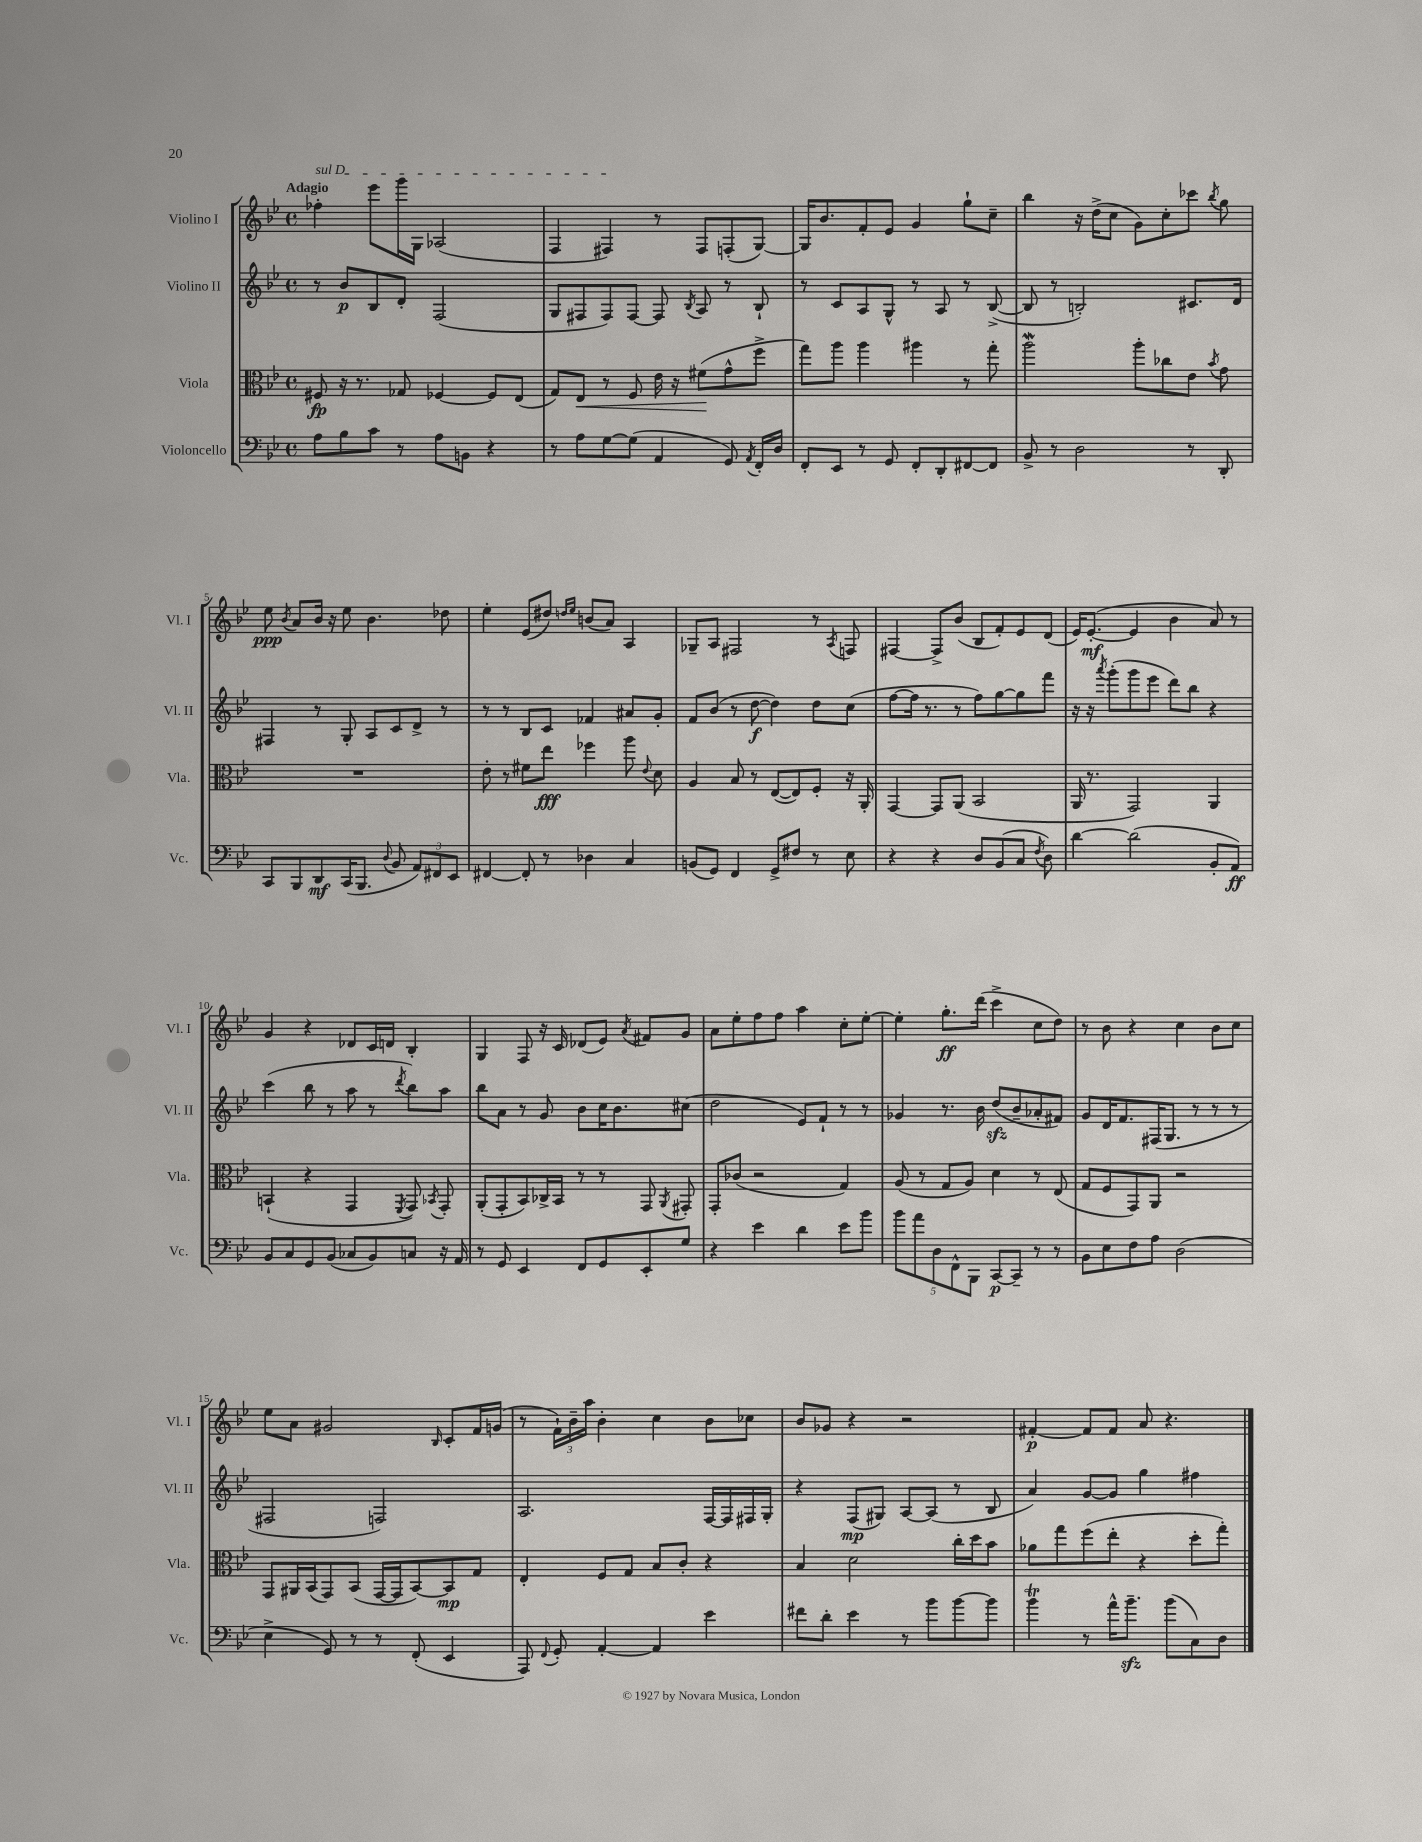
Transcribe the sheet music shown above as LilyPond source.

<<
\new StaffGroup <<
\new Staff = "s0" \with { instrumentName = "Violino I" shortInstrumentName = "Vl. I" } {
    \clef treble \key bes \major \defaultTimeSignature \time 4/4 \tempo "Adagio"
    \autoBeamOff \once \override TextSpanner.bound-details.left.text = \markup { \italic "sul D" } fes''4-.\startTextSpan ees'''8[ g'''16 g16] aes2( |
    f4 fis4\stopTextSpan) r8 fis8[ f8-.( g8]~) |
    g16[ bes'8. f'8-. ees'8] g'4 g''8[-! c''8]-- |
    bes''4 r16 d''16[->( c''8] g'8[) c''8-. ces'''8] \acciaccatura { bes''8 } g''8 |
    ees''8\ppp \acciaccatura { bes'8 } a'8[ bes'16] r16 ees''8 bes'4. des''8 |
    ees''4-. ees'8[( dis''8]) \grace { d''16[ ees''16] } b'8[( a'8]) a4 |
    ges8[-- a8] fis2 r8 \acciaccatura { a8 } f8 |
    fis4~ fis8[-> bes'8]( bes8[ f'8-.) ees'8 d'8]( |
    ees'16[) ees'8.]~-.\mf( ees'4 bes'4 a'8) r8 |
    g'4 r4 des'8[ c'16 d'16] bes4-. |
    g4 f8 r16 c'16 des'8[( ees'8]) \acciaccatura { a'8 } fis'8[ g'8] |
    a'8[ ees''8-. f''8 f''8] a''4 c''8[-. ees''8]~-. |
    ees''4-. g''8.[-.\ff d'''16]( c'''4-> c''8[ d''8]) |
    r8 bes'8 r4 c''4 bes'8[ c''8] |
    ees''8[ a'8] gis'2 \grace { bes16 } c'8[-. f'16 g'16]( |
    r8 \tuplet 3/2 { f'16[-!) bes'16-- a''16] } bes'4-. c''4 bes'8[ ces''8] |
    bes'8[ ges'8] r4 r2 |
    fis'4~-.\p fis'8[ fis'8] a'8 r4. \bar "|." |
}
\new Staff = "s1" \with { instrumentName = "Violino II" shortInstrumentName = "Vl. II" } {
    \clef treble \key bes \major \defaultTimeSignature \time 4/4
    \autoBeamOff r8 bes'8[\p bes8 d'8]-. f2( |
    g8[ fis8 fis8) fis8]~ fis8 \acciaccatura { bes8 } a8 r8 bes8-! |
    r8 c'8[ a8 g8]-^ r8 a8 r8 bes8~->( |
    bes8 r8 b2-.) cis'8.[ d'16] |
    fis4 r8 g8-. a8[ c'8 d'8]-> r8 |
    r8 r8 bes8[ c'8] fes'4 ais'8[ g'8]-. |
    f'8[ bes'8]( r8 d''8~\f d''4) d''8[ c''8]( |
    f''8[~ f''16] r8. r8 f''8[) g''8~ g''8 f'''8] |
    r16 r16 \acciaccatura { a'''8 } g'''8[-.( g'''8 ees'''8] d'''8[) bes''8] r4 |
    c'''4( bes''8 r8 a''8 r8 \acciaccatura { d'''8 } bes''8[) a''8] |
    bes''8[ a'8] r8 g'8 bes'8[ c''16 bes'8. cis''8]( |
    d''2 ees'8[) f'8]-! r8 r8 |
    ges'4 r8. bes'16 d''8[\sfz( bes'8-- aes'8-. fis'8]) |
    g'8[ d'16 f'8. fis16( g8.] r8 r8 r8 |
    fis2 f2) |
    a2. f16[~ f16 fis16 g16]-. |
    r4 f8[\mp( gis8]) a8[~ a8]( r8 bes8 |
    a'4) g'8[~ g'8] g''4 fis''4 \bar "|." |
}
\new Staff = "s2" \with { instrumentName = "Viola" shortInstrumentName = "Vla." } {
    \clef alto \key bes \major \defaultTimeSignature \time 4/4
    \autoBeamOff fis8\fp r16 r8. ges8 fes4~ fes8[ ees8]( |
    g8[) ees8]\< r8 f8 ees'16 r16 fis'8[\!( g'8-^ f''8]-> |
    g''8[) a''8] a''4 ais''4 r8 g''8-. |
    a''2\mordent a''8[-. ces''8 ees'8] \acciaccatura { bes'8 } g'8 |
    R1 |
    ees'8-. r8 fis'8[ ees''8]\fff fes''4 a''8 \appoggiatura { ees'8 } d'8 |
    a4 bes8 r8 ees8[~( ees8) f8]-. r16 a,16-. |
    g,4~ g,8[ a,8]( bes,2 |
    a,16 r8. g,2) a,4 |
    b,4-!( r4 g,4 \acciaccatura { f,8 } g,8) \acciaccatura { bes,8 } g,8-. |
    a,8[-.( g,8-. bes,8) ces16-> bes,16] r8 r8 g,8 \acciaccatura { a,8 } gis,8-. |
    g,8[-. ces'8]( r2 g4) |
    a8( r8 g8[ a8]) d'4 r8 ees8( |
    g8[ f8 g,8) a,8] r2 |
    g,8[ ais,16 bes,16( g,8) bes,8]( g,16[~ g,16 bes,8~) bes,8\mp g8] |
    ees4-. f8[ g8] bes8[ c'8]-. r4 |
    bes4 d'2 c''16[-. d''16 bes'8] |
    aes'8[ g''8 f''8( ees''8]-. r4 d''8[-. g''8]-.) \bar "|." |
}
\new Staff = "s3" \with { instrumentName = "Violoncello" shortInstrumentName = "Vc." } {
    \clef bass \key bes \major \defaultTimeSignature \time 4/4
    \autoBeamOff a8[ bes8 c'8] r8 a8[ b,8] r4 |
    r8 a8[ g8~ g8]( a,4 g,8) \acciaccatura { a,8 } f,16[-. d16] |
    f,8[-. ees,8] r8 g,8 f,8[-. d,8-. fis,8~ fis,8] |
    bes,8-> r8 d2 r8 d,8-. |
    c,8[ bes,,8 d,8\mf c,16( bes,,8.] \appoggiatura { d8 } bes,8 \tuplet 3/2 { a,8[) fis,8 ees,8] } |
    fis,4~ fis,8-. r8 des4 c4 |
    b,8[( g,8]) f,4 g,8[-> fis8] r8 ees8 |
    r4 r4 d8[ bes,8( c8] \acciaccatura { f8 } d8) |
    d'4~ d'2( bes,8[-. a,8]\ff) |
    bes,8[ c8 g,8 bes,8]( ces8[ bes,8) c8] r16 a,16 |
    r8 g,8 ees,4 f,8[ g,8 ees,8-. g8] |
    r4 ees'4 d'4 ees'8[ bes'8] |
    \tuplet 5/4 { bes'8[ a'8 d8 f,8-^ bes,,8] } c,8[~\p c,8]-- r8 r8 |
    bes,8[ ees8 f8 a8] d2( |
    ees4-> g,8) r8 r8 f,8-.( ees,4 |
    a,,8) \appoggiatura { f,8 } g,8-. a,4~-. a,4 ees'4 |
    fis'8[ d'8]-. ees'4 r8 bes'8[ bes'8~ bes'8] |
    bes'4\trill r8 a'16[-^ bes'8.]--\sfz bes'8[( c8) d8] \bar "|." |
}
>>
>>
